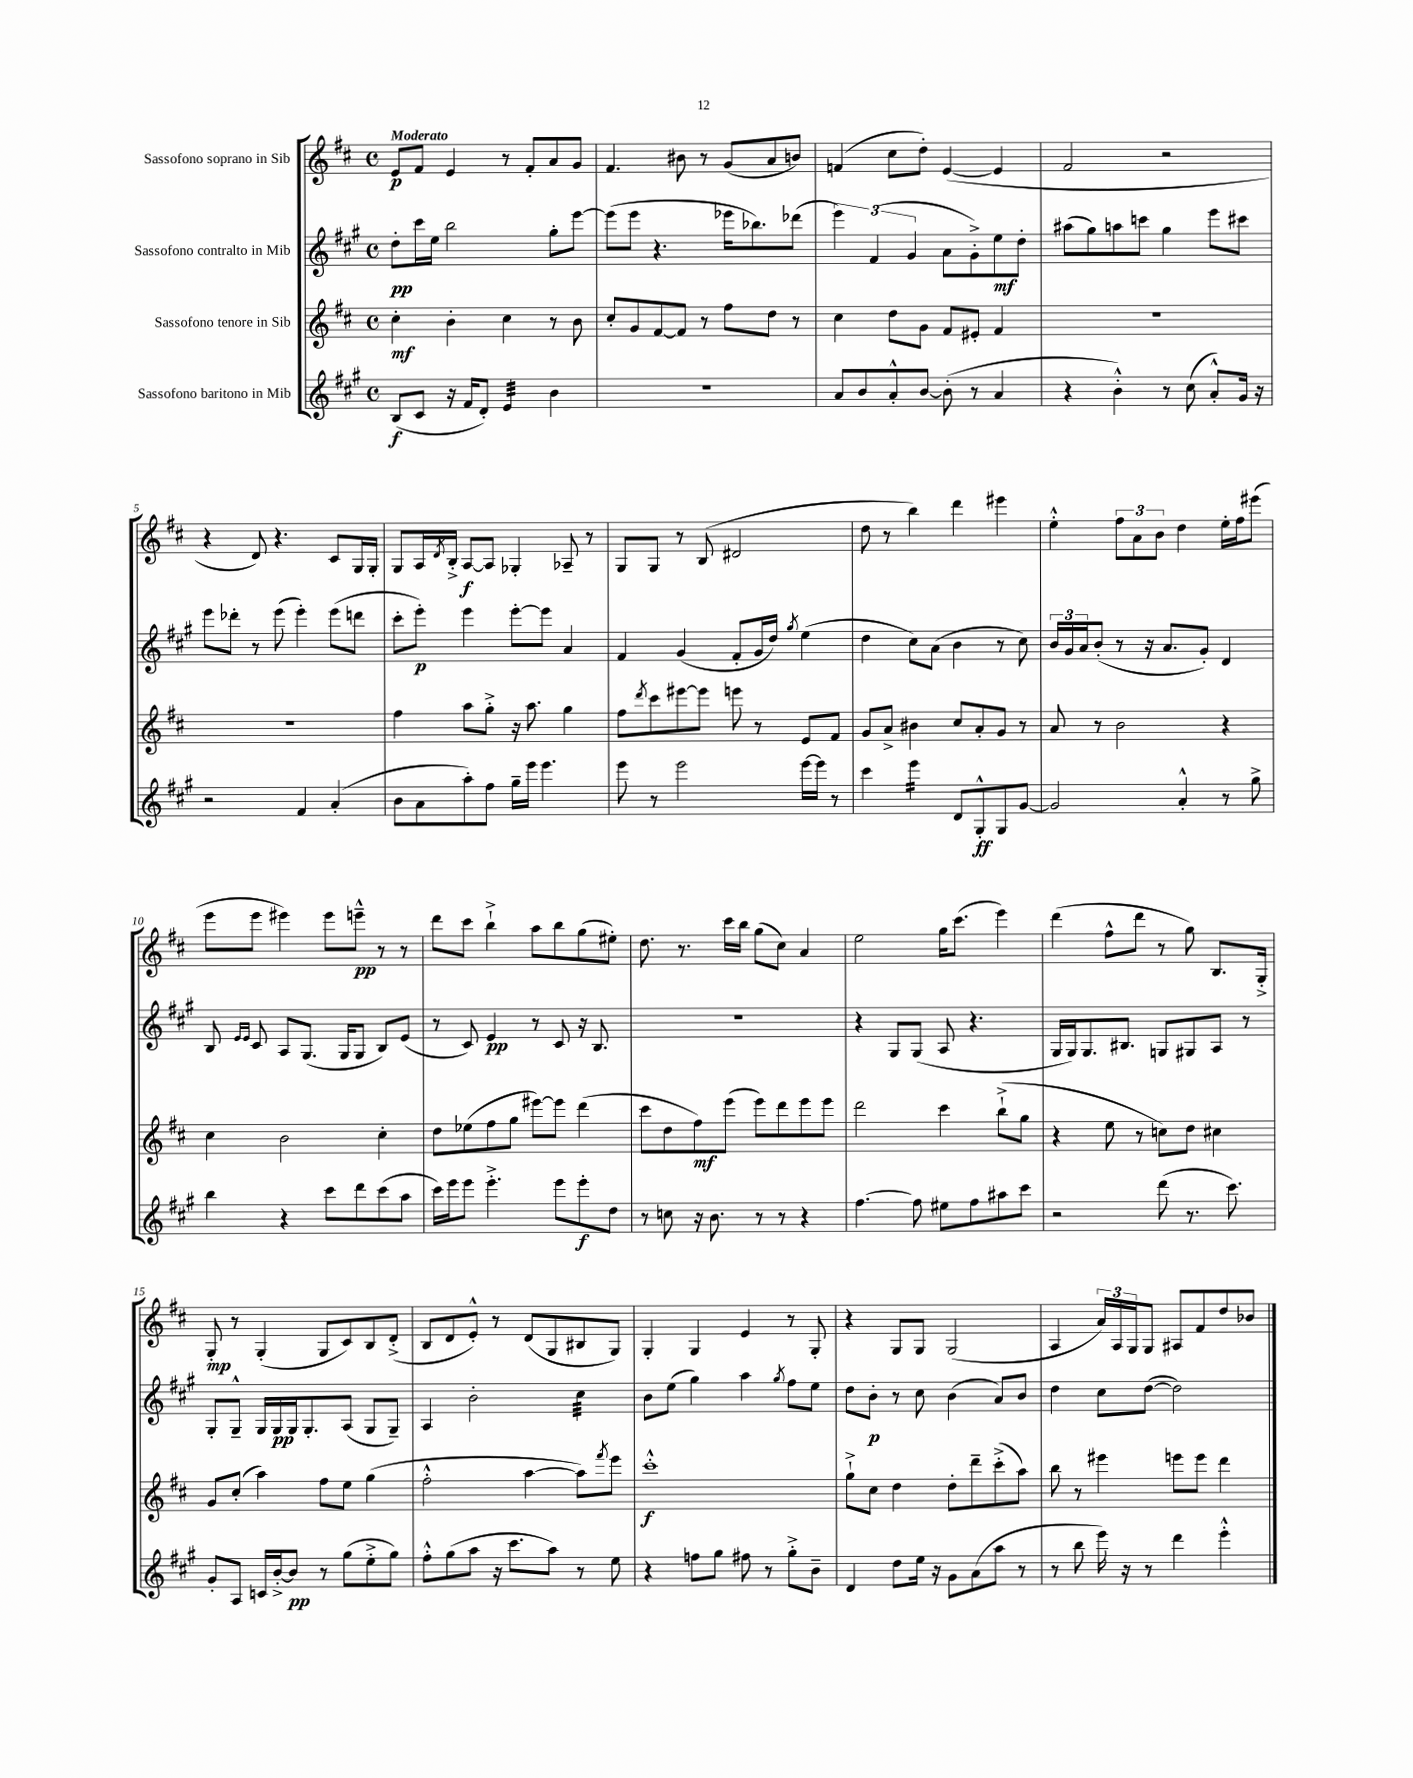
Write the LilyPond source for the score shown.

<<
\new StaffGroup <<
\new Staff = "s0" \with { instrumentName = "Sassofono soprano in Sib" } {
    \clef treble \key d \major \defaultTimeSignature \time 4/4 \tempo "Moderato"
    e'8\p fis'8 e'4 r8 fis'8-. a'8 g'8 |
    fis'4. bis'8 r8 g'8( a'8 b'8) |
    f'4( cis''8 d''8-.) e'4~( e'4 |
    fis'2 r2 |
    r4 d'8) r4. cis'8 g16 g16-. |
    g8 a16 \acciaccatura { d'8 } b16-.-> a8~\f a8 ges4-. aes8-- r8 |
    g8 g8 r8 b8( dis'2 |
    d''8 r8 b''4) d'''4 eis'''4 |
    e''4-.-^ \tuplet 3/2 { fis''8 a'8 b'8 } d''4 e''16-. fis''16 eis'''8( |
    e'''8 e'''8 eis'''4) eis'''8 e'''8---^\pp r8 r8 |
    d'''8 cis'''8 b''4-!-> a''8 b''8 g''8( eis''8-.) |
    d''8. r8. cis'''16 b''16 g''8( cis''8) a'4 |
    e''2 g''16 cis'''8.( e'''4) |
    d'''4( fis''8-^ d'''8 r8 g''8) b8. g16-.-> |
    g8-.\mp r8 g4-.( g8 cis'8) b8 d'8-.->( |
    b8 d'8 e'8-.-^) r8 d'8( g8 bis8 g8) |
    g4-. g4 e'4 r8 g8-. |
    r4 g8 g8 g2( |
    a4 \tuplet 3/2 { a'16) a16 g16 } g8 ais8 fis'8 d''8 bes'8 \bar "|." |
}
\new Staff = "s1" \with { instrumentName = "Sassofono contralto in Mib" } {
    \clef treble \key a \major \defaultTimeSignature \time 4/4
    d''8-.\pp cis'''16 e''16 b''2 gis''8-. e'''8~ |
    e'''8( e'''8 r4. ees'''16 bes''8.) des'''8( |
    \tuplet 3/2 { e'''4) fis'4( gis'4 } a'8 gis'8-.->) e''8\mf d''8-. |
    ais''8( gis''8) a''8 c'''8 gis''4 e'''8 cis'''8 |
    e'''8 des'''8-. r8 e'''8( e'''4-.) e'''8( d'''8 |
    cis'''8-. e'''8-.\p) e'''4 e'''8~-. e'''8 a'4 |
    fis'4 gis'4( fis'8-. gis'16 d''16) \acciaccatura { gis''8 } e''4( |
    d''4 cis''8) a'8( b'4 r8 cis''8) |
    \tuplet 3/2 { b'16 gis'16 a'16 } b'8-.( r8 r16 a'8. gis'8-.) d'4 |
    b8 \grace { e'16 e'16 } cis'8 a8 gis8.( gis16 gis8 b8) e'8( |
    r8 cis'8) e'4\pp r8 cis'8 r16 b8. |
    r1 |
    r4 gis8 gis8( a8 r4. |
    gis16 gis16) gis8. bis8. g8 gis8 a8 r8 |
    gis8-. gis8---^ gis16 gis16\pp gis16 gis8.-. a8( gis8 gis8--) |
    a4 b'2-. cis''4:32 |
    b'8 e''8( gis''4) a''4 \acciaccatura { gis''8 } fis''8 e''8 |
    d''8 b'8-.\p r8 cis''8 b'4( a'8) b'8 |
    d''4 cis''8 d''8~( d''2) \bar "|." |
}
\new Staff = "s2" \with { instrumentName = "Sassofono tenore in Sib" } {
    \clef treble \key d \major \defaultTimeSignature \time 4/4
    cis''4-.\mf b'4-. cis''4 r8 b'8 |
    cis''8-. g'8 fis'8~ fis'8 r8 fis''8 d''8 r8 |
    cis''4 d''8 g'8 fis'8 eis'8-. fis'4 |
    R1 |
    R1 |
    fis''4 a''8 g''8-.-> r16 a''8. g''4 |
    fis''8 \acciaccatura { d'''8 } cis'''8 eis'''8~ eis'''8 e'''8 r8 e'8 fis'8 |
    g'8 a'8-> bis'4 cis''8 a'8-. g'8 r8 |
    a'8 r8 b'2 r4 |
    cis''4 b'2 cis''4-. |
    d''8 ees''8( fis''8 g''8 eis'''8~) eis'''8 d'''4( |
    cis'''8 d''8 fis''8\mf) e'''8( e'''8) d'''8 e'''8 e'''8 |
    d'''2 cis'''4 b''8-!->( g''8 |
    r4 e''8 r8 c''8) d''8 cis''4 |
    g'8 cis''8-.( a''4) fis''8 e''8 g''4( |
    fis''2-.-^ a''4~ a''8) \acciaccatura { fis'''8 } e'''8 |
    cis'''1-.-^\f |
    g''8-!-> cis''8 d''4 d''8-. d'''8-- cis'''8-.->( a''8) |
    b''8 r8 eis'''4 e'''8 e'''8 d'''4 \bar "|." |
}
\new Staff = "s3" \with { instrumentName = "Sassofono baritono in Mib" } {
    \clef treble \key a \major \defaultTimeSignature \time 4/4
    b8\f( cis'8 r16 fis'16 d'8-.) e'4:32 b'4 |
    R1 |
    a'8 b'8 a'8-.-^ b'8~ b'8-.( r8 a'4 |
    r4 b'4-.-^) r8 cis''8( a'8-.-^) gis'16 r16 |
    r2 fis'4 a'4-.( |
    b'8 a'8 a''8-.) fis''8 gis''16-- e'''16 e'''4. |
    e'''8 r8 e'''2 e'''16~ e'''16 r8 |
    cis'''4 e'''4:16 d'8 gis8-.-^\ff gis8 gis'8~ |
    gis'2 a'4-.-^ r8 gis''8-> |
    b''4 r4 cis'''8 d'''8 cis'''8( a''8 |
    cis'''16) e'''16 e'''8 e'''4.-.-> e'''8 e'''8-.\f d''8 |
    r8 c''8 r16 b'8. r8 r8 r4 |
    fis''4.~ fis''8 eis''8 fis''8 ais''8 cis'''8 |
    r2 d'''8( r8. cis'''8.) |
    gis'8-. a8 c'16 b'16~-.-> b'8\pp r8 gis''8( e''8-.-> gis''8) |
    fis''8-.-^ gis''8( a''8 r16 cis'''8. a''8) r8 e''8 |
    r4 f''8 gis''8 fis''8 r8 gis''8-.-> b'8-- |
    d'4 d''8 e''16 r16 gis'8 a'8( a''8 r8 |
    r8 b''8 e'''16) r16 r8 d'''4 e'''4-.-^ \bar "|." |
}
>>
>>
